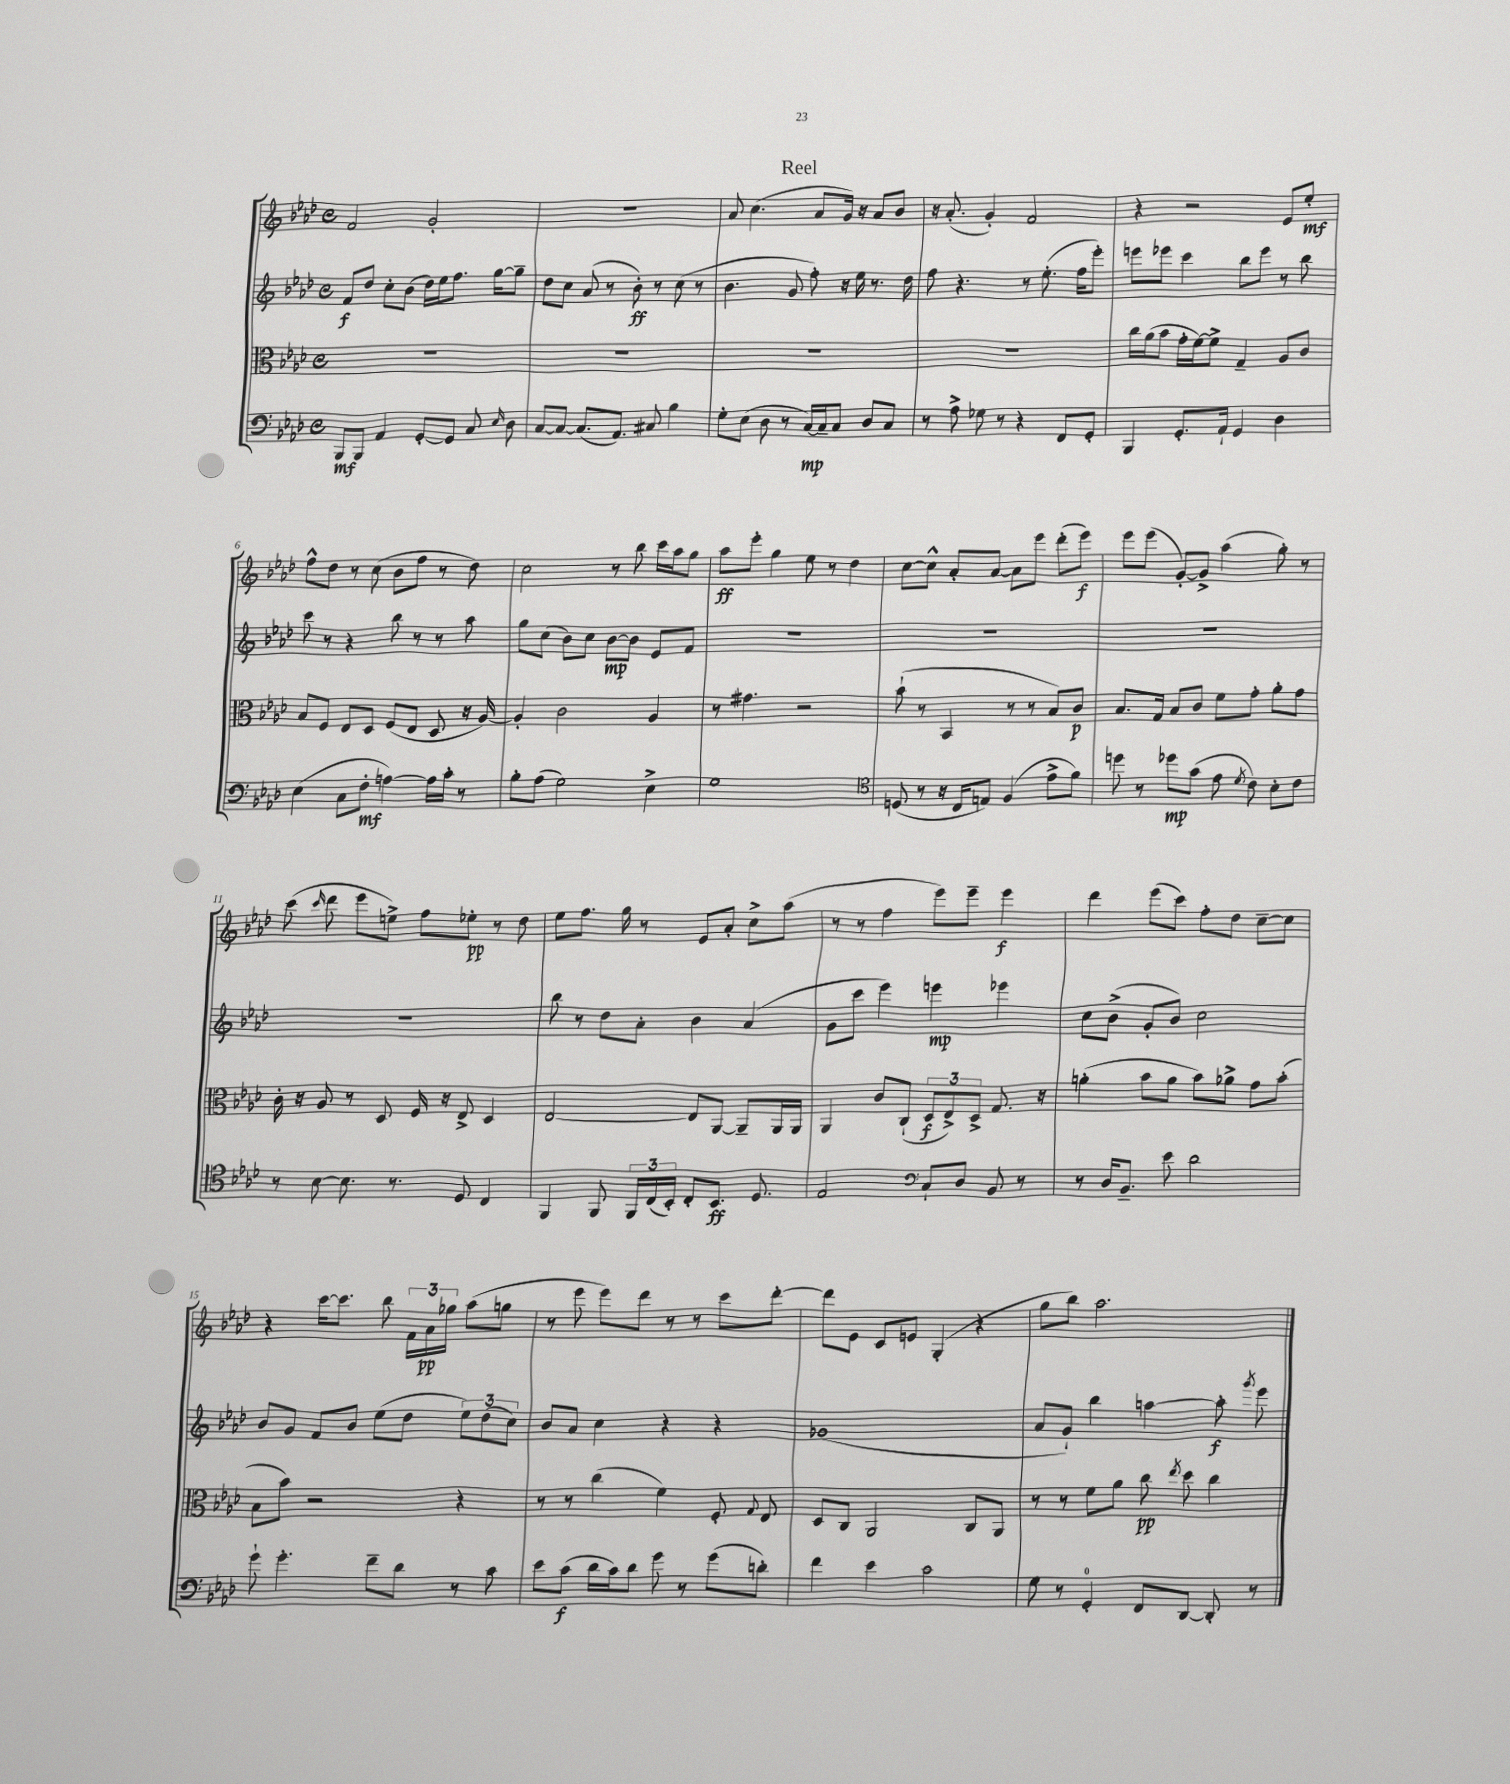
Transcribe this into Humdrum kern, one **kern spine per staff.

**kern	**dynam	**kern	**dynam	**kern	**dynam	**kern	**dynam
*part4	*part4	*part3	*part3	*part2	*part2	*part1	*part1
*staff4	*staff4	*staff3	*staff3	*staff2	*staff2	*staff1	*staff1
*clefF4	*	*clefC3	*	*clefG2	*	*clefG2	*
*k[b-e-a-d-]	*	*k[b-e-a-d-]	*	*k[b-e-a-d-]	*	*k[b-e-a-d-]	*
*M4/4	*	*M4/4	*	*M4/4	*	*M4/4	*
*met(c)	*	*met(c)	*	*met(c)	*	*met(c)	*
=1	=1	=1	=1	=1	=1	=1	=1
8BBB-/L	mf	1r	.	8f/L	f	2f/	.
8BBB-/J	.	.	.	8dd-/J	.	.	.
4AA-/	.	.	.	8cc'\L	.	.	.
.	.	.	.	(8b-\J	.	.	.
[8GG'/L	.	.	.	16dd-\LL)	.	2g'/	.
.	.	.	.	16ee-\J	.	.	.
8GG/J]	.	.	.	8.ff\J	.	.	.
8C/	.	.	.	.	.	.	.
.	.	.	.	[16gg\KL	.	.	.
16qqE-/	.	.	.	.	.	.	.
8D-\	.	.	.	8gg~\J]	.	.	.
=2	=2	=2	=2	=2	=2	=2	=2
[8C/L	.	1r	.	8dd-\L	.	1r	.
8C/J_	.	.	.	8cc\J	.	.	.
(8.C/L]	.	.	.	(8a-/	.	.	.
.	.	.	.	8r	.	.	.
8.AA-/J)	.	.	.	.	.	.	.
.	.	.	.	8b-'\)	ff	.	.
8C#X/	.	.	.	8r	.	.	.
4B-\	.	.	.	(8cc\	.	.	.
.	.	.	.	8r	.	.	.
=3	=3	=3	=3	=3	=3	=3	=3
8G'\L	.	1r	.	4.b-\	.	8a-/	.
(8E-\J	.	.	.	.	.	(4.cc\	.
8D-\	.	.	.	.	.	.	.
8r	.	.	.	8g/	.	.	.
[16C/LL)	mp	.	.	8ff'\)	.	8a-/L	.
16C~/J]	.	.	.	.	.	.	.
8C/J	.	.	.	16r	.	16g/Jk)	.
.	.	.	.	16ee-\	.	16r	.
8D-/L	.	.	.	8.r	.	8a-/L	.
8C/J	.	.	.	.	.	8b-/J	.
.	.	.	.	16dd-\	.	.	.
=4	=4	=4	=4	=4	=4	=4	=4
8r	.	1r	.	8ff\	.	16r	.
.	.	.	.	.	.	(8.a-'/	.
8A-^\	.	.	.	4.r	.	.	.
8G-X\	.	.	.	.	.	4g'/)	.
8r	.	.	.	.	.	.	.
4r	.	.	.	8r	.	2f/	.
.	.	.	.	(8.ee-'\	.	.	.
8FF/L	.	.	.	.	.	.	.
.	.	.	.	16ff\KL	.	.	.
8GG'/J	.	.	.	8eee-'\J)	.	.	.
=5	=5	=5	=5	=5	=5	=5	=5
4BBB-/	.	16cc\LL	.	8eeen\L	.	4r	.
.	.	(16a-\J	.	.	.	.	.
.	.	8b-\J	.	8eee-X\J	.	.	.
8.GG'/L	.	16g'\LL	.	4ccc\	.	2r	.
.	.	[16f\J)	.	.	.	.	.
.	.	8f^\J]	.	.	.	.	.
16AA-`/Jk	.	.	.	.	.	.	.
4GG/	.	4G~/	.	8bb-\L	.	.	.
.	.	.	.	8eee-\J	.	.	.
4D-\	.	8A-/L	.	8r	.	8e-/L	.
.	.	8c/J	.	8bb-\	.	8ee-'/J	mf
!!LO:LB:g=z
=6	=6	=6	=6	=6	=6	=6	=6
(4E-\	.	8B-/L	.	8ccc\	.	8ff^^\L	.
.	.	8F/J	.	8r	.	8dd-\J	.
8C\L	.	8E-/L	.	4r	.	8r	.
8F'\J	mf	8D-/J	.	.	.	(8cc\	.
[4An\)	.	(8F/L	.	8bb-\	.	8b-\L	.
.	.	8E-/J	.	8r	.	8ff\J	.
16A\LL]	.	8D-/	.	8r	.	8r	.
16c'\JJ	.	.	.	.	.	.	.
8r	.	16r	.	8aa-\	.	8dd-\)	.
.	.	[16A-/)	.	.	.	.	.
=7	=7	=7	=7	=7	=7	=7	=7
8B-'\L	.	4A-'/]	.	8gg\L	.	2cc\	.
(8A-\J	.	.	.	(8cc\J	.	.	.
2G\)	.	2c\	.	8b-\L)	.	.	.
.	.	.	.	8cc\J	.	.	.
.	.	.	.	[8b-\L	mp	8r	.
.	.	.	.	8b-\J]	.	8bb-\	.
4E-^\	.	4A-/	.	8e-/L	.	16ccc\LL	.
.	.	.	.	.	.	16aa-\J	.
.	.	.	.	8f/J	.	8gg\J	.
=8	=8	=8	=8	=8	=8	=8	=8
1G	.	8r	.	1r	.	8aa-\L	ff
.	.	4.g#X\	.	.	.	8eee-'\J	.
.	.	.	.	.	.	4gg\	.
.	.	2r	.	.	.	8ee-\	.
.	.	.	.	.	.	8r	.
.	.	.	.	.	.	4dd-\	.
=9	=9	=9	=9	=9	=9	=9	=9
*clefC4	*	*	*	*	*	*	*
(8Dn/	.	(8b-`\	.	1r	.	[8cc\L	.
8r	.	8r	.	.	.	8cc^^\J]	.
16r	.	4BB-/	.	.	.	8a-'/L	.
16C/KL	.	.	.	.	.	.	.
8En/J)	.	.	.	.	.	[8a-/J	.
(4F/	.	8r	.	.	.	8a-\L]	.
.	.	8r	.	.	.	8eee-\J	.
8e-^\L	.	8B-/L)	.	.	.	(8ddd-'\L	.
8f\J)	.	8c/J	p	.	.	8eee-\J)	f
=10	=10	=10	=10	=10	=10	=10	=10
8ddn\	.	8.B-/L	.	1r	.	8eee-\L	.
8r	.	.	.	.	.	(8eee-\J	.
.	.	16G/Jk	.	.	.	.	.
8dd-X\L	mp	8B-/L	.	.	.	[8g'/L)	.
(8g\J	.	8c/J	.	.	.	8g^/J]	.
8e-\	.	8f\L	.	.	.	(4aa-\	.
8qd-/	.	.	.	.	.	.	.
8c\)	.	8g'\J	.	.	.	.	.
8B-'\L	.	8a-'\L	.	.	.	8gg'\)	.
8c\J	.	8g\J	.	.	.	8r	.
!!LO:LB:g=z
=11	=11	=11	=11	=11	=11	=11	=11
8r	.	16c'\	.	1r	.	(8ccc\	.
.	.	16r	.	.	.	.	.
.	.	.	.	.	.	16qqccc/	.
[8B-\	.	8A-/	.	.	.	8ddd-\	.
8.B-\]	.	8r	.	.	.	8eee-\L	.
.	.	8D-/	.	.	.	8een^\J)	.
8.r	.	.	.	.	.	.	.
.	.	16F/	.	.	.	8ff\L	.
.	.	16r	.	.	.	.	.
8D-/	.	8E-^/	.	.	.	8ee-X'\J	pp
4C/	.	4D-/	.	.	.	8r	.
.	.	.	.	.	.	8dd-\	.
=12	=12	=12	=12	=12	=12	=12	=12
4FF/	.	[2E-/	.	8bb-\	.	8ee-\L	.
.	.	.	.	8r	.	8.ff\J	.
8FF/	.	.	.	8dd-\L	.	.	.
.	.	.	.	.	.	16gg\	.
24FF/LL	.	.	.	8a-'\J	.	8r	.
(24C/	.	.	.	.	.	.	.
24BB-'/JJ)	.	.	.	.	.	.	.
8C'/L	.	8E-/L]	.	4b-\	.	8e-/L	.
8.BB-/J	ff	[8AA-/J	.	.	.	8a-'/J	.
.	.	8AA-~/L]	.	(4a-/	.	8cc^\L	.
8.D-/	.	.	.	.	.	.	.
.	.	16AA-/L	.	.	.	(8aa-\J	.
.	.	16AA-/JJ	.	.	.	.	.
=13	=13	=13	=13	=13	=13	=13	=13
2E-/	.	4AA-/	.	8g\L	.	8r	.
.	.	.	.	8ccc\J	.	8r	.
.	.	8c/L	.	4eee-\)	.	4ff\	.
.	.	(8C`/J	.	.	.	.	.
*clefF4	*	*	*	*	*	*	*
8C`/L	.	12D-/L	f	4eeen\	mp	8eee-\L)	.
.	.	12E-^/)	.	.	.	.	.
8D-/J	.	.	.	.	.	8eee-~\J	.
.	.	12D-^/J	.	.	.	.	.
8BB-/	.	8.G/	.	4eee-X\	.	4eee-\	f
8r	.	.	.	.	.	.	.
.	.	16r	.	.	.	.	.
=14	=14	=14	=14	=14	=14	=14	=14
8r	.	(4an'\	.	8cc\L	.	4ddd-\	.
16D-/KL	.	.	.	(8b-^\J	.	.	.
8.BB-~/J	.	.	.	.	.	.	.
.	.	8b-\L	.	8g'/L	.	(8eee-\L	.
8e-\	.	8a\J	.	8b-/J)	.	8ccc\J)	.
2d-\	.	8b-\L)	.	2cc\	.	8ff'\L	.
.	.	8a-X^\J	.	.	.	8dd-\J	.
.	.	8g\L	.	.	.	[8cc~\L	.
.	.	(8b-'\J	.	.	.	8cc\J]	.
!!LO:LB:g=z
=15	=15	=15	=15	=15	=15	=15	=15
8g`\	.	8B-\L	.	8b-/L	.	4r	.
4.g'\	.	8b-\J)	.	8g/J	.	.	.
.	.	2r	.	8f/L	.	[16ccc\KL	.
.	.	.	.	.	.	8.ccc\J]	.
.	.	.	.	8b-/J	.	.	.
8f~\L	.	.	.	(8ee-\L	.	8bb-\	.
8d-\J	.	.	.	8dd-\J	.	24f\LL	.
.	.	.	.	.	.	24a-\	pp
.	.	.	.	.	.	24gg-X\JJ	.
8r	.	4r	.	12ee-\L)	.	(8aa-\L	.
.	.	.	.	(12dd-\	.	.	.
8c\	.	.	.	.	.	8ggn\J	.
.	.	.	.	12cc\J)	.	.	.
=16	=16	=16	=16	=16	=16	=16	=16
8e-\L	.	8r	.	8b-/L	.	8r	.
(8c\J	f	8r	.	8a-/J	.	8eee-\	.
16d-\LL	.	(4cc\	.	4cc\	.	8eee-\L)	.
16c\J)	.	.	.	.	.	.	.
8d-\J	.	.	.	.	.	8ddd-\J	.
8g\	.	4f\)	.	4r	.	8r	.
8r	.	.	.	.	.	8r	.
(8g\L	.	8F'/	.	4r	.	8ccc\L	.
.	.	8qqG/	.	.	.	.	.
8dn'\J)	.	8E-/	.	.	.	[8ddd-'\J	.
=17	=17	=17	=17	=17	=17	=17	=17
4f\	.	8D-/L	.	(1g-X	.	8ddd-\L]	.
.	.	8C/J	.	.	.	8e-\J	.
4e-\	.	2AA-/	.	.	.	8c/L	.
.	.	.	.	.	.	8en/J	.
2c\	.	.	.	.	.	(4G'/	.
.	.	8C/L	.	.	.	4r	.
.	.	8AA-/J	.	.	.	.	.
=18	=18	=18	=18	=18	=18	=18	=18
8G\	.	8r	.	8a-/L	.	8gg\L	.
8r	.	8r	.	8g`/J)	.	8bb-\J)	.
4GG'/	.	8f\L	.	4bb-\	.	2.aa-\	.
.	.	8a-\J	.	.	.	.	.
8FF/L	.	8cc\	pp	[4aan\	.	.	.
.	.	8qee-/	.	.	.	.	.
[8DD-/J	.	8dd-\	.	.	.	.	.
8DD-'/]	.	4cc\	.	8aa'\]	f	.	.
.	.	.	.	8qggg/	.	.	.
8r	.	.	.	8eee-\	.	.	.
==	==	==	==	==	==	==	==
*-	*-	*-	*-	*-	*-	*-	*-
